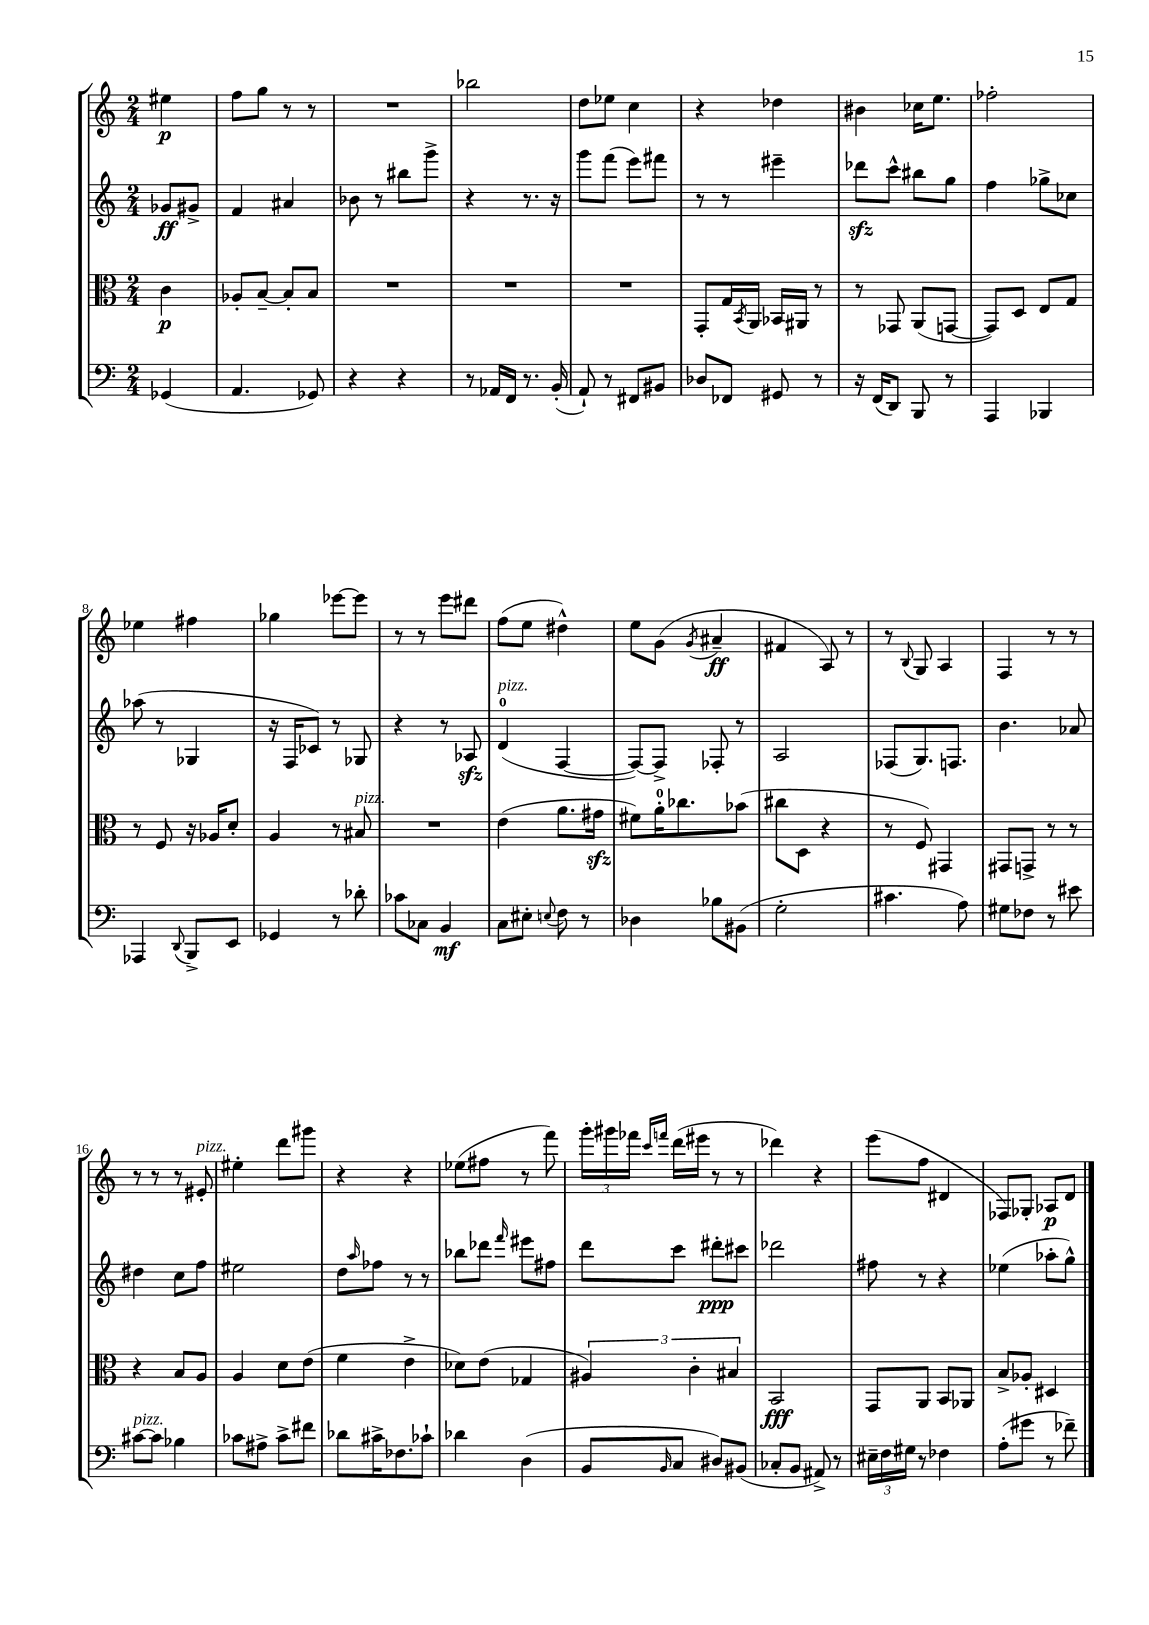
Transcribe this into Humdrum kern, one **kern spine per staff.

**kern	**kern	**kern	**kern
*staff4	*staff3	*staff2	*staff1
*clefF4	*clefC3	*clefG2	*clefG2
*k[]	*k[]	*k[]	*k[]
*M2/4	*M2/4	*M2/4	*M2/4
(4GG-	4c	8g-	4ee#
.	.	8g#^	.
=	=	=	=
4.AA	8A-'	4f	8ff
.	[8B~	.	8gg
.	8B']	4a#	8r
8GG-)	8B	.	8r
=	=	=	=
4r	2r	8b-	2r
.	.	8r	.
4r	.	8bb#	.
.	.	8ggg^	.
=	=	=	=
8r	2r	4r	2bb-
16AA-	.	.	.
16FF	.	.	.
8.r	.	8.r	.
(16BB'	.	16r	.
=	=	=	=
8AA`)	2r	8ggg	8dd
8r	.	(8fff	8ee-
8FF#	.	8eee)	4cc
8BB#	.	8fff#	.
=	=	=	=
8D-	8GG'	8r	4r
8FF-	16G	8r	.
.	8qBB	.	.
.	16AA	.	.
8GG#	16BB-	4eee#~	4dd-
.	16AA#	.	.
8r	8r	.	.
=	=	=	=
16r	8r	8ddd-	4b#
(16FF	.	.	.
8DD)	8GG-	8ccc^^	.
8BBB	(8AA	8bb#	16cc-
.	.	.	8.ee
8r	[8GG	8gg	.
=	=	=	=
4AAA	8GG])	4ff	2ff-'
.	8D	.	.
4BBB-	8E	8gg-^	.
.	8G	8cc-	.
=	=	=	=
4AAA-	8r	(8aa-	4ee-
.	8F	8r	.
8qqDD	.	.	.
8BBB^	16r	4G-	4ff#
.	16A-	.	.
8EE	8d'	.	.
=	=	=	=
4GG-	4A	16r	4gg-
.	.	16F	.
.	.	8c-)	.
8r	8r	8r	[8eee-
8d-'	8B#	8G-	8eee-]
=	=	=	=
8c-	2r	4r	8r
8C-	.	.	8r
4BB	.	8r	8eee
.	.	8A-	8ddd#
=	=	=	=
8C	(4e	(4d	(8ff
8E#'	.	.	8ee
8qqE	.	.	.
8F	8.a	[4F	4dd#^^)
8r	.	.	.
.	16g#	.	.
=	=	=	=
4D-	8f#)	8F_)	8ee
.	16a'	8F^]	(8g
.	8.cc-	.	.
.	.	.	8qg
8B-	.	8F-'	4a#~
(8BB#	(8b-	8r	.
=	=	=	=
2G'	8cc#	2A	4f#
.	8D	.	.
.	4r	.	8A)
.	.	.	8r
=	=	=	=
4.c#	8r	(8F-	8r
.	.	.	8qqB
.	8F)	8.G)	8G
.	4GG#	.	4A
.	.	8.F	.
8A)	.	.	.
=	=	=	=
8G#	8GG#	4.b	4F
8F-	8GG^	.	.
8r	8r	.	8r
8e#	8r	8a-	8r
=	=	=	=
[8c#	4r	4dd#	8r
8c#]	.	.	8r
4B-	8B	8cc	8r
.	8A	8ff	8e#'
=	=	=	=
8c-	4A	2ee#	4ee#'
8A#^	.	.	.
8c-^	8d	.	8ddd
8f#	(8e	.	8ggg#
=	=	=	=
8d-	4f	8dd	4r
.	.	16qqaa	.
16c#^	.	8ff-	.
8.F-	.	.	.
.	4e^	8r	4r
8c-`	.	8r	.
=	=	=	=
4d-	8d-)	8bb-	(8ee-
.	(8e	8ddd-	8ff#
.	.	16qqfff	.
(4D	4G-	8eee#	8r
.	.	8ff#	8fff)
=	=	=	=
8BB	6A#)	8ddd	24ggg'
.	.	.	24ggg#
.	.	.	24fff-
.	.	.	16qqccc
16qqBB	.	.	16qqfff
8C	.	8ccc	(16ddd
.	6c'	.	.
.	.	.	16eee#
8D#)	.	8ddd#'	8r
.	6B#	.	.
(8BB#	.	8ccc#	8r
=	=	=	=
8C-'	2BB	2ddd-	4ddd-)
8BB	.	.	.
8AA#^)	.	.	4r
8r	.	.	.
=	=	=	=
24E#~	8GG	8ff#	(8eee
24F	.	.	.
24G#	.	.	.
8r	8AA	8r	8ff
4F-	8BB	4r	4d#
.	8AA-	.	.
=	=	=	=
(8A'	8B^	(4ee-	8F-)
8g#	8A-'	.	8G-'
8r	4D#	8aa-'	8A-
8f-~)	.	8gg^^)	8d
==	==	==	==
*-	*-	*-	*-
